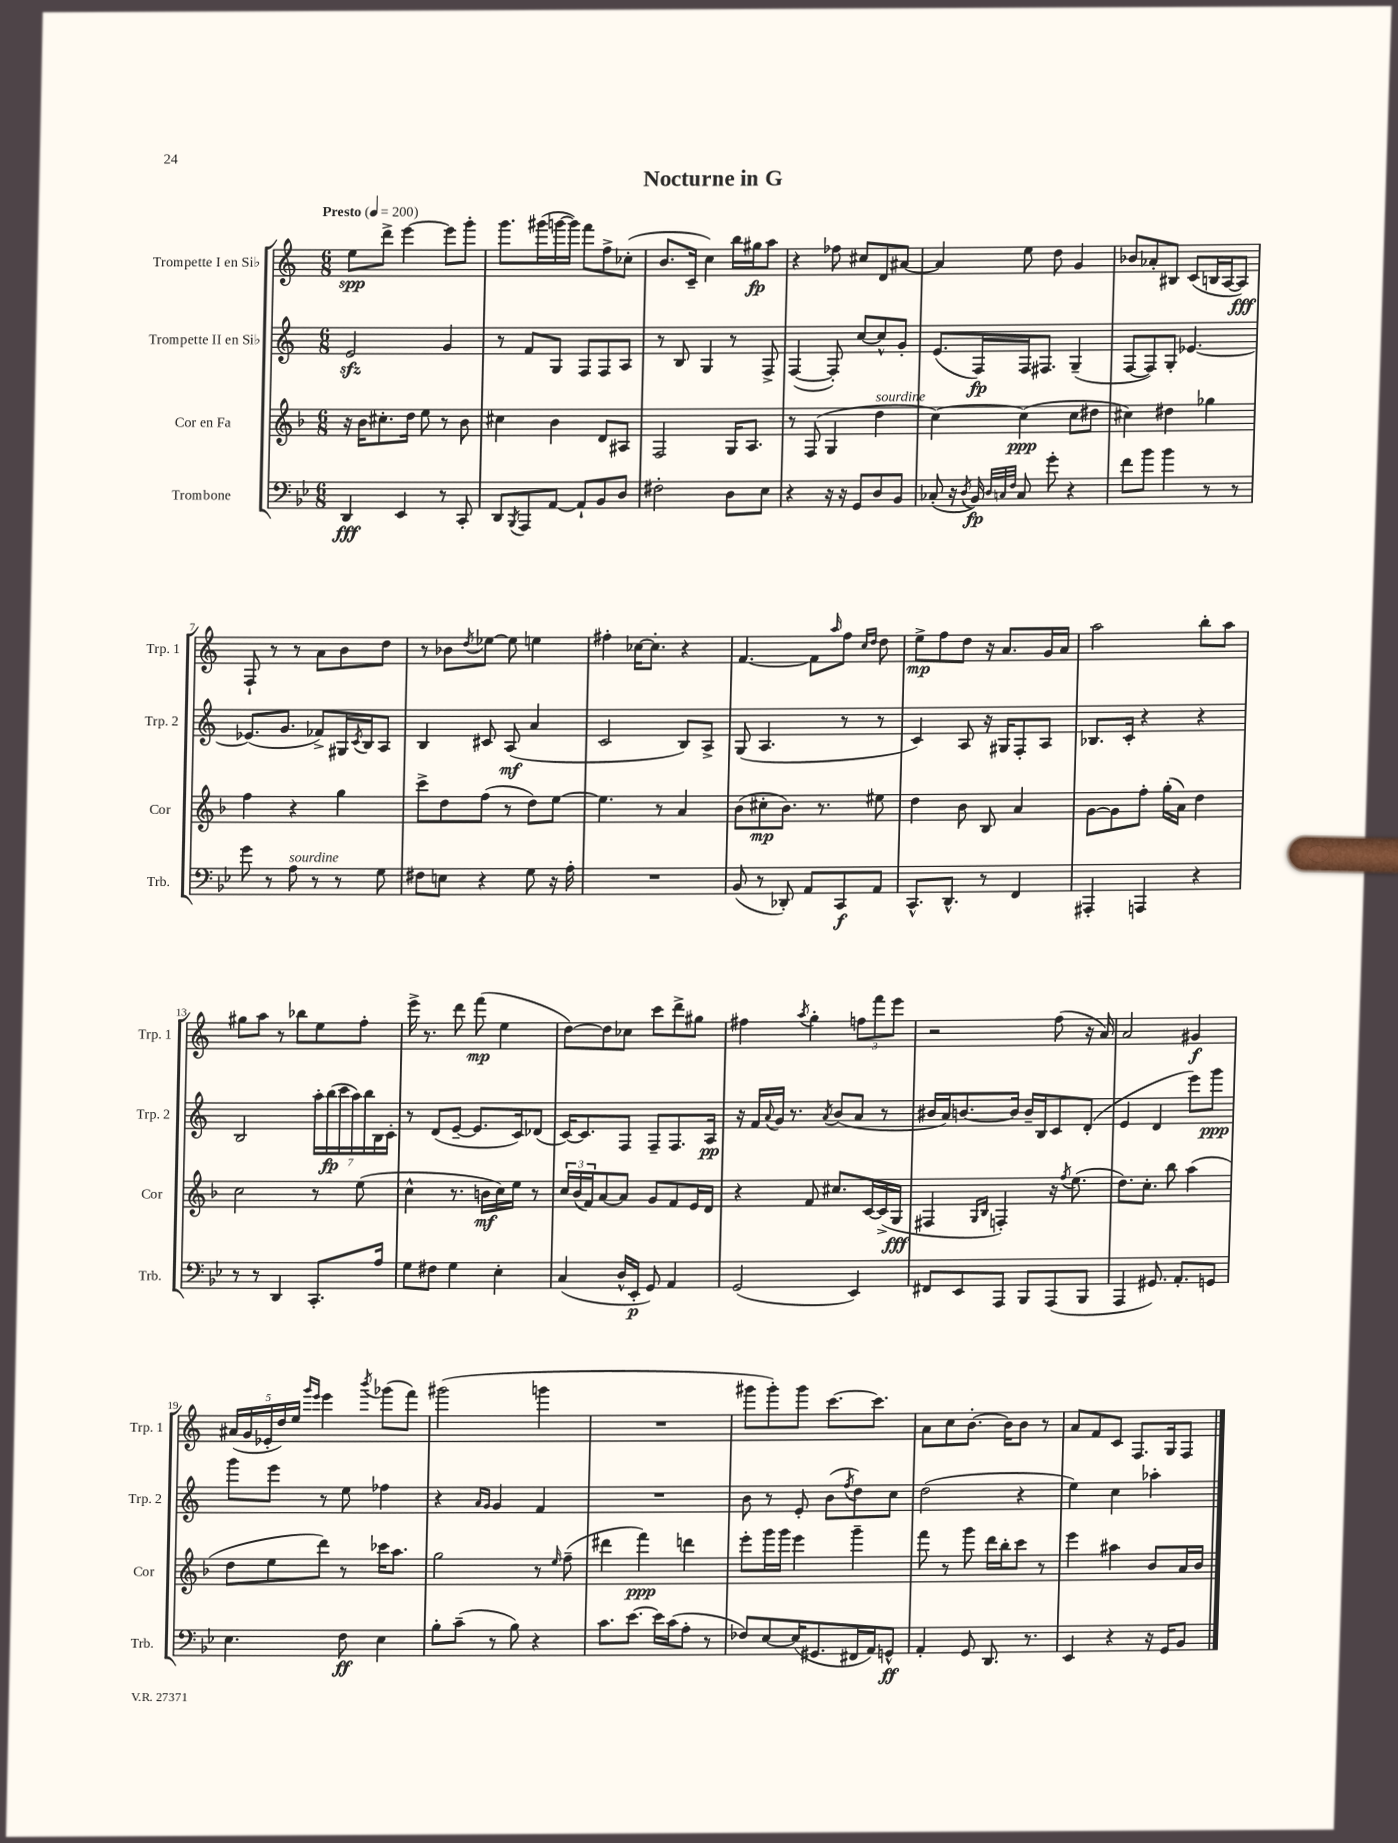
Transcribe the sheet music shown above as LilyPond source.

\header { title = "Nocturne in G" }
<<
\new StaffGroup <<
\new Staff = "s0" \with { instrumentName = "Trompette I en Sib" shortInstrumentName = "Trp. 1" } {
    \clef treble \key c \major \numericTimeSignature \time 6/8 \tempo "Presto" 4 = 200
    e''8\spp d'''8-> e'''4~ e'''8 g'''8-. |
    g'''8. gis'''16( g'''16~ g'''16) f'''8 f''8-> ces''8-.( |
    b'8. c'16-- c''4) b''16 gis''16\fp a''8 |
    r4 fes''8 cis''8 d'8 ais'8~ |
    ais'4 e''8 d''8 g'4 |
    bes'8 aes'8-. bis8 c'8( b16 a16~ a8\fff) |
    f8-! r8 r8 a'8 b'8 d''8 |
    r8 bes'8 \acciaccatura { d''8 } ees''8~ ees''8 e''4 |
    fis''4-. ces''16~ ces''8.-. r4 |
    f'4.~ f'8 \grace { a''16 } f''8 \grace { c''16 d''16 } d''8 |
    e''8->\mp f''8 d''8 r16 a'8. g'16 a'16 |
    a''2 b''8-. a''8 |
    gis''8 a''8 r8 bes''8 e''8 f''8-. |
    e'''16-> r8. d'''8 f'''8\mp( e''4 |
    d''8~) d''8 ces''8 c'''8 d'''8-> gis''8 |
    fis''4 \acciaccatura { a''8 } g''4-. \tuplet 3/2 { f''8 f'''8 e'''8 } |
    r2 f''8( r16 a'16) |
    a'2 gis'4\f |
    \tuplet 5/4 { ais'16( g'16 ees'16-. d''16) e''16 } \grace { g'''16 e'''16 } e'''4 \acciaccatura { b'''8 } ges'''8( f'''8) |
    gis'''2( g'''4 |
    R2. |
    gis'''8 gis'''8-.) gis'''8 c'''8.~ c'''8. |
    a'8 c''8 b'8.~-. b'16 b'8 r8 |
    a'8 f'8 c'8 f8. g16 f8 \bar "|." |
}
\new Staff = "s1" \with { instrumentName = "Trompette II en Sib" shortInstrumentName = "Trp. 2" } {
    \clef treble \key c \major \numericTimeSignature \time 6/8
    e'2\sfz g'4 |
    r8 f'8 g8 f8 f8 a8 |
    r8 b8 g4 r8 f8-> |
    f4~( f8-.) c''8~ c''8-^ g'8-. |
    e'8.( f16\fp) f16 fis8. g4--( |
    f8~ f8) g8-. ees'4.~ |
    ees'8.( g'8. fes'8->) gis16 \acciaccatura { c'8 } b16 a8 |
    b4 cis'8 a8\mf( a'4 |
    c'2 b8) a8-> |
    g8( a4. r8 r8 |
    c'4) a8 r16 gis16 f8-. a8 |
    bes8. c'16-. r4 r4 |
    b2 \tuplet 7/4 { a''16-. b''16\fp( c'''16 a''16) b''16 b16 c'16-. } |
    r8 d'8( e'8~-- e'8. c'16) des'8( |
    c'16~) c'8. f8 f8-- f8. a16\pp |
    r16 f'16 \appoggiatura { a'8 } g'16 r8. \acciaccatura { a'8 } b'8( a'8 r8 |
    bis'16 a'16) b'8.~ b'16 b'16-- b16 c'8 d'8-.( |
    e'4 d'4 e'''8) g'''8\ppp |
    g'''8 e'''8 r8 e''8 fes''4 |
    r4 \grace { a'16 g'16 } g'4 f'4 |
    R2. |
    b'8 r8 e'8-. b'8( \acciaccatura { f''8 } d''8) c''8 |
    d''2( r4 |
    e''4) c''4 aes''4-. \bar "|." |
}
\new Staff = "s2" \with { instrumentName = "Cor en Fa" shortInstrumentName = "Cor" } {
    \clef treble \key f \major \numericTimeSignature \time 6/8
    r16 bes'16 cis''8.-. d''16 e''8 r8 bes'8 |
    cis''4 bes'4 d'8 ais8 |
    f2 g16 a8. |
    r8 f8( g4 d''4^\markup { \italic "sourdine" } |
    c''4~) c''4\ppp( c''8 dis''8 |
    cis''4) dis''4 ges''4 |
    f''4 r4 g''4 |
    c'''8-> d''8 f''8( r8 d''8) e''8~ |
    e''4. r8 a'4 |
    bes'8( cis''8-.\mp bes'8.) r8. eis''8 |
    d''4 bes'8 bes8 a'4 |
    g'8~ g'8 f''8-. g''16-.( a'16) d''4 |
    c''2 r8 e''8( |
    c''4-^ r8. b'16\mf c''16) e''16 r8 |
    \tuplet 3/2 { c''16 bes'16( f'16) } a'8~ a'8 g'8 f'8 e'16 d'16 |
    r4 f'8 cis''8. c'16~ c'16->( g16\fff |
    fis4 \grace { g16 bes16 } f4-.) r16 \acciaccatura { f''8 } e''8.( |
    d''8.) c''8.-. bes''8 a''4( |
    d''8 e''8 d'''8) r8 ces'''16 a''8. |
    g''2 r8 \grace { e''16 } f''8--( |
    dis'''4 f'''4\ppp) d'''4 |
    e'''8-. g'''16 g'''16 e'''4 g'''4-- |
    f'''8 r8 g'''8 d'''16 bes''16-. c'''8 r8 |
    e'''4 ais''4 bes'8 a'16 bes'16 \bar "|." |
}
\new Staff = "s3" \with { instrumentName = "Trombone" shortInstrumentName = "Trb." } {
    \clef bass \key bes \major \numericTimeSignature \time 6/8
    d,4\fff ees,4 r8 c,8-. |
    d,8 \acciaccatura { bes,,8 } a,,8 a,8~ a,8-! bes,8 d8 |
    fis2-. d8 ees8 |
    r4 r16 r16 g,8 d8 bes,8 |
    ces8-.( r16 \acciaccatura { d8 } bes,16\fp) \grace { d32 c32 f32 } c8 g'8-. r4 |
    f'8 bes'8 bes'4 r8 r8 |
    g'8 r8 a8^\markup { \italic "sourdine" } r8 r8 g8 |
    fis8 e8 r4 g8 r16 a16-. |
    R2. |
    bes,8( r8 des,8-.) a,8 c,8\f a,8 |
    c,8.-^ d,8.-^ r8 f,4 |
    ais,,4-. a,,4 r4 |
    r8 r8 d,4 c,8.-. a16 |
    g8 fis8 g4 ees4-. |
    c4( d16-^ ees,16-.\p g,8) a,4 |
    g,2( ees,4) |
    fis,8 ees,8 a,,8 bes,,8 a,,8( bes,,8 |
    a,,4 gis,8.) a,8.-. g,8 |
    ees4. f8\ff ees4 |
    bes8-. c'8--( r8 bes8) r4 |
    c'8. ees'8.~ ees'16 c'16( a8-. r8 |
    fes8) ees8~ ees16( gis,8. fis,16 a,16) g,8-^\ff |
    a,4-. g,8 d,8. r8. |
    ees,4 r4 r16 g,16 bes,8 \bar "|." |
}
>>
>>
